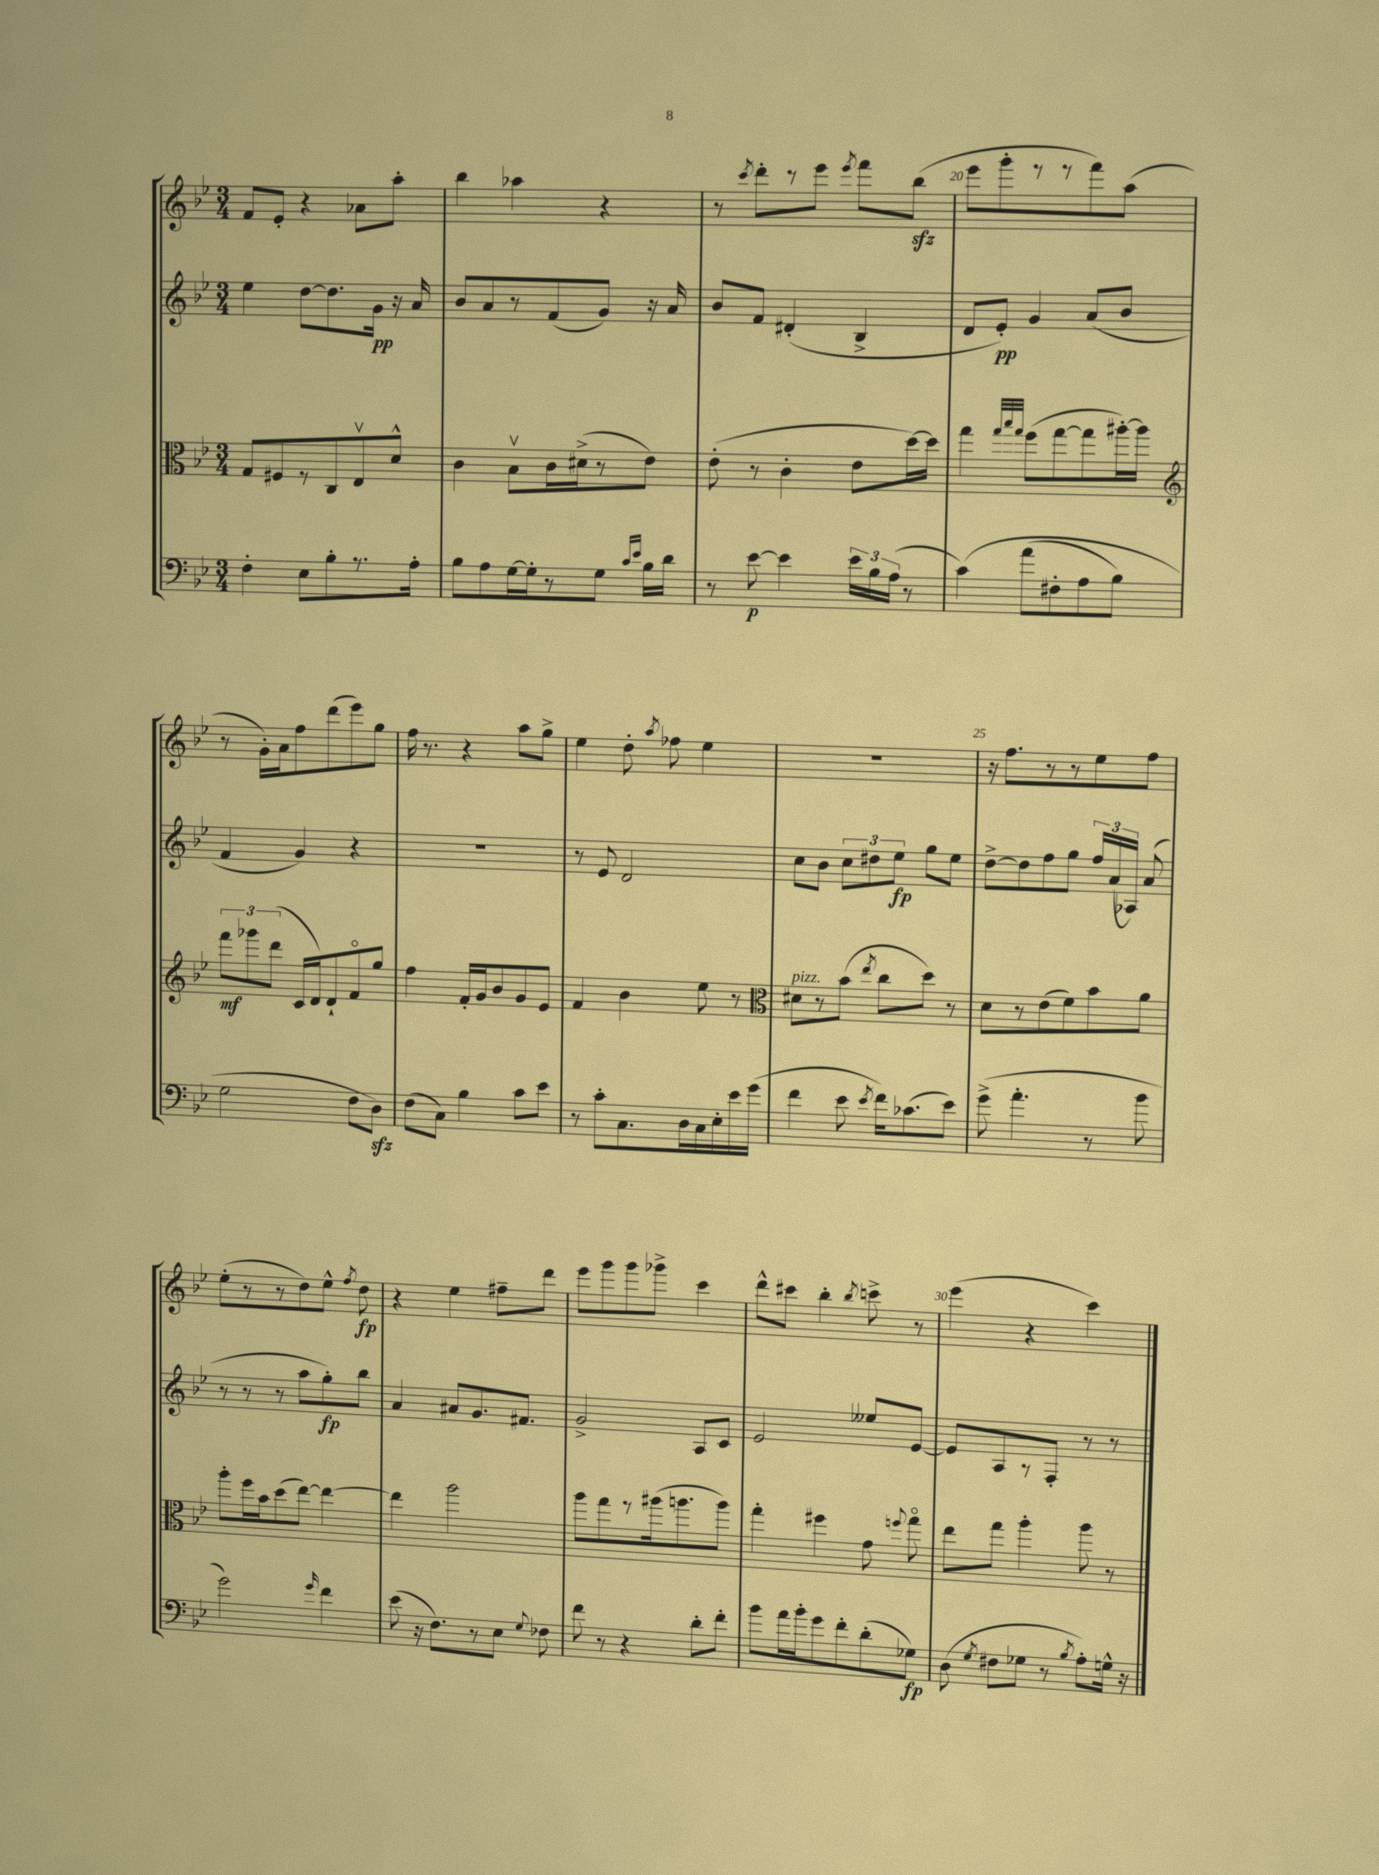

**kern	**dynam	**kern	**dynam	**kern	**dynam	**kern	**dynam
*part4	*part4	*part3	*part3	*part2	*part2	*part1	*part1
*staff4	*staff4	*staff3	*staff3	*staff2	*staff2	*staff1	*staff1
*clefF4	*	*clefC3	*	*clefG2	*	*clefG2	*
*k[b-e-]	*	*k[b-e-]	*	*k[b-e-]	*	*k[b-e-]	*
*M3/4	*	*M3/4	*	*M3/4	*	*M3/4	*
=17	=17	=17	=17	=17	=17	=17	=17
4F'\	.	8G/L	.	4ee-\	.	8f/L	.
.	.	8F#X/	.	.	.	8e-'/J	.
8E-\L	.	8r	.	[8dd\L	.	4r	.
8B-'\	.	8C/	.	8.dd\]	.	.	.
8.r	.	8E-v/	.	.	.	8a-X\L	.
.	.	.	.	16g\Jk	pp	.	.
.	.	8d^^/J	.	16r	.	8aa'\J	.
16A'\Jk	.	.	.	16a/	.	.	.
=18	=18	=18	=18	=18	=18	=18	=18
8B-\L	.	4c\	.	8b-/L	.	4bb-\	.
8A\	.	.	.	8a/	.	.	.
[16G\L	.	8B-v\L	.	8r	.	4aa-X\	.
16G'\J]	.	.	.	.	.	.	.
8r	.	16c\L	.	(8f/	.	.	.
.	.	(16d#X^\J	.	.	.	.	.
8G\J	.	8r	.	8g/J)	.	4r	.
16qqc/LL	.	.	.	.	.	.	.
16qqe-/JJ	.	.	.	.	.	.	.
16B-\LL	.	8e-\J)	.	16r	.	.	.
16d\JJ	.	.	.	16a/	.	.	.
=19	=19	=19	=19	=19	=19	=19	=19
8r	.	(8e-'\	.	8b-/L	.	8r	.
.	.	.	.	.	.	8qccc/	.
[8e-\	p	8r	.	8f/J	.	8ddd'\L	.
4e-\]	.	4c'\	.	(4d#X'/	.	8r	.
.	.	.	.	.	.	8eee-\J	.
.	.	.	.	.	.	8qeee-/	.
24e-\LL	.	8e-\L	.	4B-^/	.	8fff\L	.
24B-\	.	.	.	.	.	.	.
(24A\JJ	.	.	.	.	.	.	.
8r	.	[16dd\L)	.	.	.	(8bb-zz\J	.
.	.	16dd\JJ]	.	.	.	.	.
=20	=20	=20	=20	=20	=20	=20	=20
(4c\)	.	4gg\	.	8d/L	.	8eee-\L	.
.	.	.	.	8e-'/J)	pp	8ggg'\	.
.	.	32qqgg/LLL	.	.	.	.	.
.	.	32qqbb-/	.	.	.	.	.
.	.	32qqgg/JJJ	.	.	.	.	.
(8a\L	.	(8ff\L	.	4g/	.	8r	.
8F#X'\	.	[8gg\	.	.	.	8r	.
8A\	.	8gg\]	.	(8a/L	.	8fff\)	.
8B-\J)	.	[16aa#X'\L)	.	8b-/J	.	(8aa\J	.
.	.	16aa#\JJ]	.	.	.	.	.
!!LO:LB:g=z
=21	=21	=21	=21	=21	=21	=21	=21
*	*	*clefG2	*	*	*	*	*
2G\	.	12fff\L	mf	4f/	.	8r	.
.	.	12ggg-X\	.	.	.	.	.
.	.	.	.	.	.	16g'\LL)	.
.	.	(12ddd\J	.	.	.	.	.
.	.	.	.	.	.	16a\J	.
.	.	16c/LL	.	4g/)	.	8ff\	.
.	.	16d/J)	.	.	.	.	.
.	.	8d`/	.	.	.	(8ddd\	.
8F\L	.	8f/	.	4r	.	8eee-\)	.
8Dzz\J)	.	8gg/J	.	.	.	8gg\J	.
=22	=22	=22	=22	=22	=22	=22	=22
(8F\L	.	4ff\	.	2.r	.	16ff\	.
.	.	.	.	.	.	8.r	.
8C\J)	.	.	.	.	.	.	.
4B-\	.	16f'/LL	.	.	.	4r	.
.	.	16g/J	.	.	.	.	.
.	.	8b-/	.	.	.	.	.
8c\L	.	8g/	.	.	.	8aa\L	.
8e-\J	.	8e-/J	.	.	.	8gg^\J	.
=23	=23	=23	=23	=23	=23	=23	=23
8r	.	4f/	.	8r	.	4ee-\	.
8c'\L	.	.	.	8e-/	.	.	.
8.C\	.	4b-\	.	2d/	.	8dd'\	.
.	.	.	.	.	.	8qaa/	.
.	.	.	.	.	.	8ff-X\	.
16D\L	.	.	.	.	.	.	.
16C\	.	8ee-\	.	.	.	4ee-\	.
16E-'\	.	.	.	.	.	.	.
16e-\	.	8r	.	.	.	.	.
(16g\JJ	.	.	.	.	.	.	.
=24	=24	=24	=24	=24	=24	=24	=24
*	*	*clefC3	*	*	*	*	*
!	!	!LO:TX:a:i:t=pizz.	!	!	!	!	!
4f\	.	8d#X\L	.	8cc\L	.	2.r	.
.	.	8r	.	8b-\J	.	.	.
8e-\	.	(8b-\J	.	12cc\L	.	.	.
.	.	.	.	12dd#X\	.	.	.
8qe-/	.	8qee-/	.	.	.	.	.
16f\KL)	.	8cc\L	.	.	.	.	.
.	.	.	.	12ee-\J	fp	.	.
(8.c-X\	.	.	.	.	.	.	.
.	.	8dd\J)	.	8gg\L	.	.	.
8e-\J)	.	8r	.	8ee-\J	.	.	.
=25	=25	=25	=25	=25	=25	=25	=25
(8g^\	.	8d\L	.	[8dd^\L	.	16r	.
.	.	.	.	.	.	8.ff\L	.
4.a'\	.	8r	.	8dd\]	.	.	.
.	.	(8e-\	.	8ff\	.	8r	.
.	.	8f\)	.	8gg\J	.	8r	.
8r	.	8b-\	.	24ff/LL	.	8ee-\	.
.	.	.	.	(24a/	.	.	.
.	.	.	.	24A-X/JJ)	.	.	.
8b-\	.	8a\J	.	(8a/	.	8ff\J	.
!!LO:LB:g=z
=26	=26	=26	=26	=26	=26	=26	=26
2g\)	.	8aa'\L	.	8r	.	(8ee-'\L	.
.	.	16ff\L	.	8r	.	8r	.
.	.	16b-\J	.	.	.	.	.
.	.	(8dd\	.	8r	.	8r	.
.	.	[8ee-\J)	.	8aa\L	.	8dd\)	.
16qqg/	.	.	.	.	.	.	.
4f\	.	4ee-\_	.	8gg'\)	fp	8ee-^^\J	.
.	.	.	.	.	.	8qff/	.
.	.	.	.	8bb-\J	.	8dd\	fp
=27	=27	=27	=27	=27	=27	=27	=27
(8e-\	.	4ee-\]	.	4a/	.	4r	.
16r	.	.	.	.	.	.	.
8.F\L)	.	.	.	.	.	.	.
.	.	2aa\	.	8a#X/L	.	4ee-\	.
8r	.	.	.	8.g/	.	.	.
8E-\J	.	.	.	.	.	8ff#X~\L	.
.	.	.	.	8.f#X/J	.	.	.
8qqG/	.	.	.	.	.	.	.
8F-X\	.	.	.	.	.	8ddd\J	.
=28	=28	=28	=28	=28	=28	=28	=28
8f\	.	8aa\L	.	2g^/	.	8eee-\L	.
8r	.	8gg\	.	.	.	8ggg\	.
4r	.	8r	.	.	.	8ggg\	.
.	.	(16aa#X\k	.	.	.	8ggg-X^\J	.
.	.	8.aan\	.	.	.	.	.
8d'\L	.	.	.	8A/L	.	4ccc\	.
8f'\J	.	8aa\J)	.	8c/J	.	.	.
=29	=29	=29	=29	=29	=29	=29	=29
8b-\L	.	4gg'\	.	2e-/	.	8ddd^^\L	.
16a\L	.	.	.	.	.	8ccc#X\J	.
16b-'\J	.	.	.	.	.	.	.
8g\	.	4ff#X\	.	.	.	4bb-'\	.
8f'\	.	.	.	.	.	.	.
.	.	.	.	.	.	8qbb-/	.
(8d'\	.	8g\	.	8ee--X/L	.	8cccn^\	.
.	.	8qqffn/	.	.	.	.	.
8G-X\J)	fp	8gg\	.	[8e-/J	.	8r	.
=30	=30	=30	=30	=30	=30	=30	=30
(8D\	.	8ee-\L	.	8e-/L]	.	(4eee-\	.
8qG/	.	.	.	.	.	.	.
8F#X\L	.	8gg\J	.	8A/	.	.	.
8G-X\J	.	4aa'\	.	8r	.	4r	.
8r	.	.	.	8F'/J	.	.	.
8qB-/	.	.	.	.	.	.	.
8A'\L)	.	8aa\	.	8r	.	4ccc\)	.
16Gn^^\Jk	.	8r	.	8r	.	.	.
16r	.	.	.	.	.	.	.
==	==	==	==	==	==	==	==
*-	*-	*-	*-	*-	*-	*-	*-
